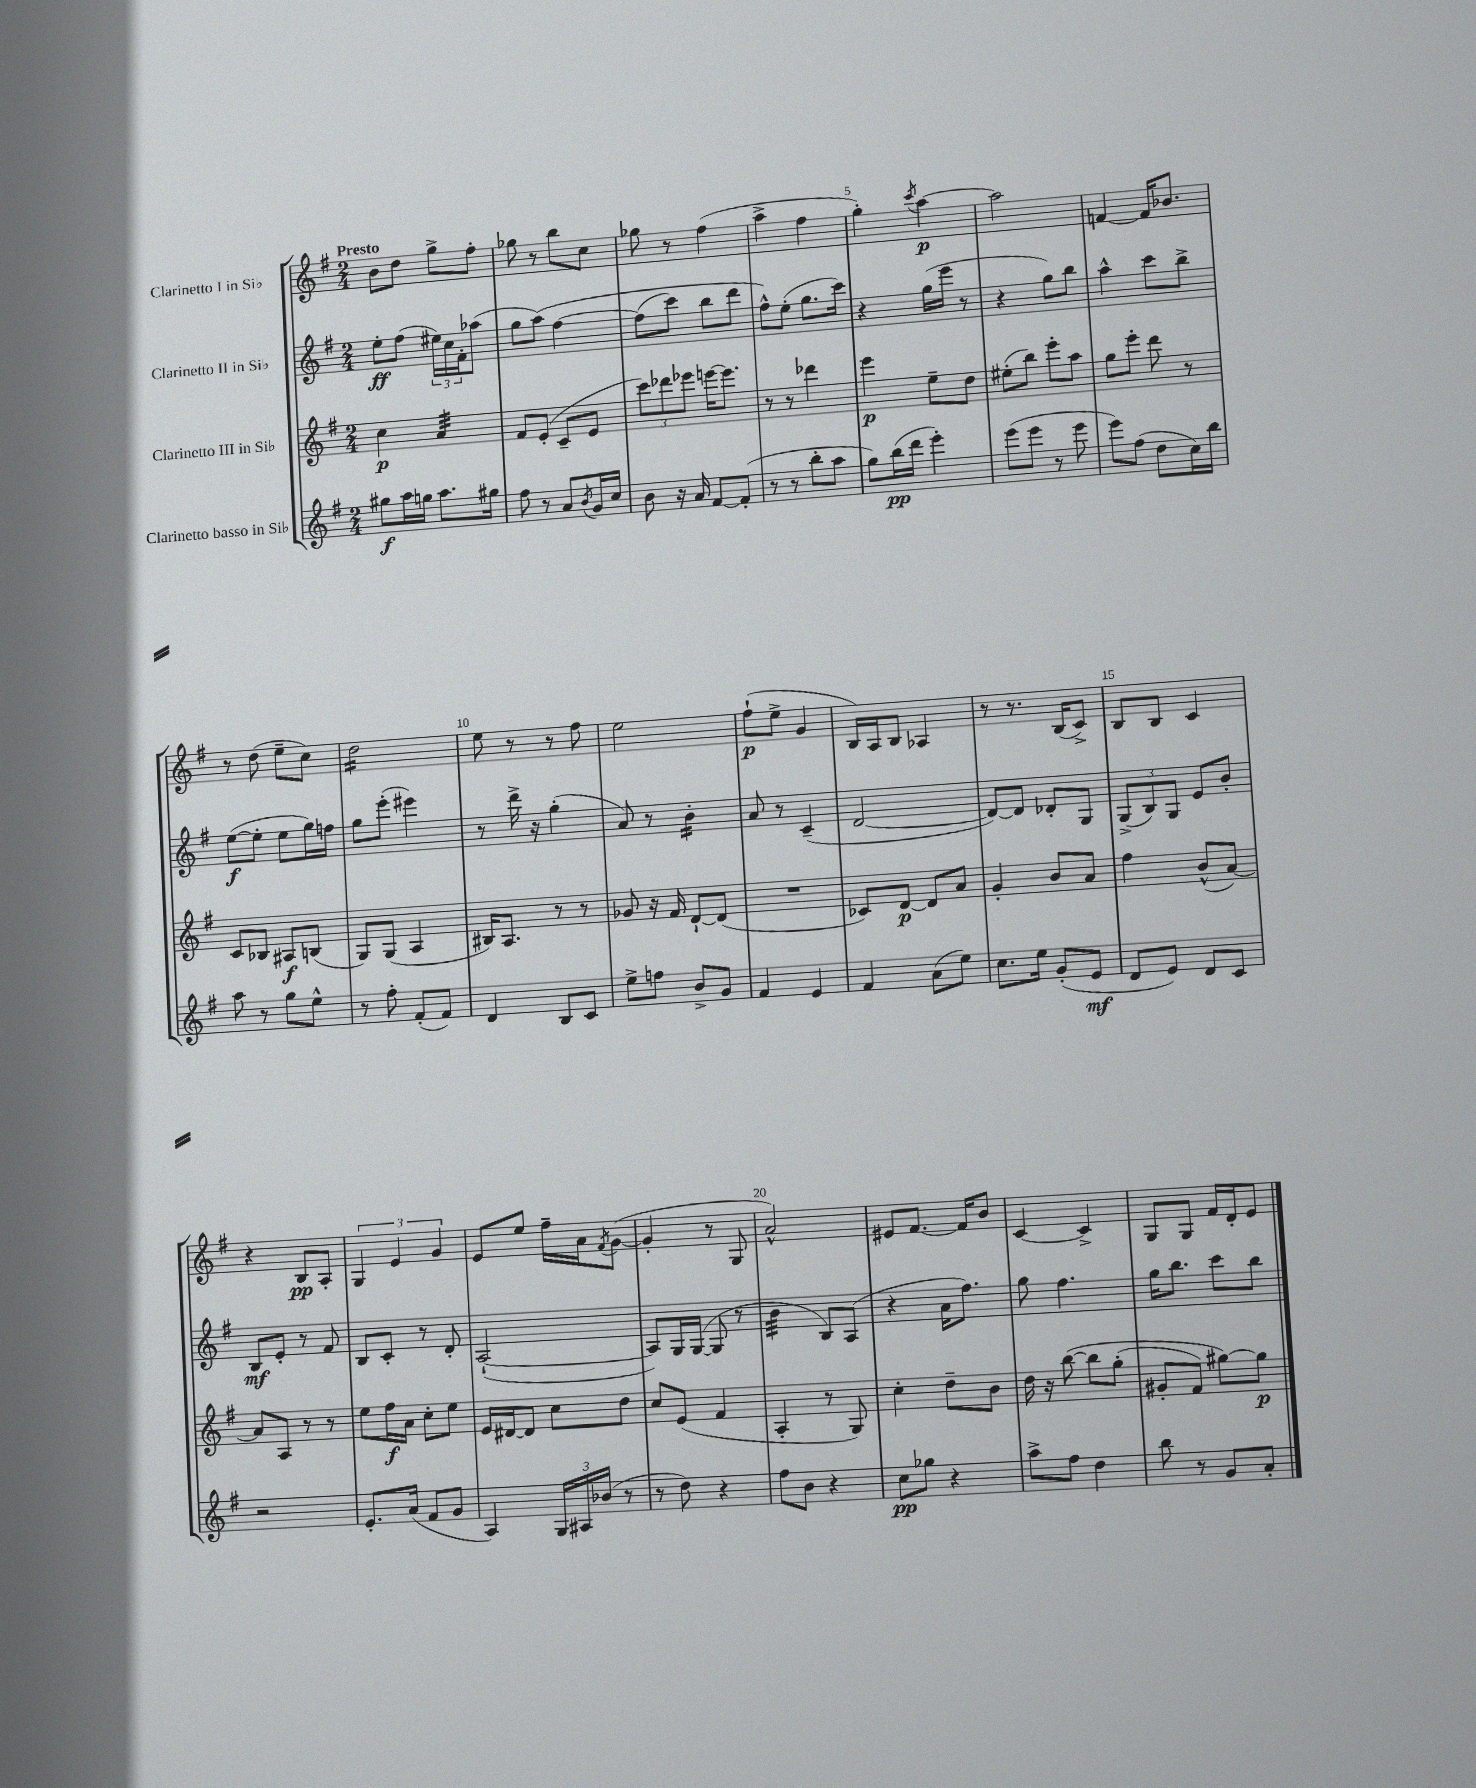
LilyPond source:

<<
\new StaffGroup <<
\new Staff = "s0" \with { instrumentName = "Clarinetto I in Sib" } {
    \clef treble \key g \major \numericTimeSignature \time 2/4 \tempo "Presto"
    b'8 d''8 g''8-> fis''8-. |
    ges''8 r8 b''8 c''8 |
    ges''8 r8 fis''4( |
    a''4-> fis''4 |
    g''4-.) \acciaccatura { c'''8 } a''4~\p |
    a''2 |
    f'4~ f'16 bes'8. |
    r8 d''8( e''8-- c''8) |
    d''2:16 |
    e''8 r8 r8 fis''8 |
    e''2 |
    fis''8-!\p( e''8-> g'4 |
    b16) a16 b8 aes4 |
    r8 r8. b16( c'8->) |
    b8 b8 c'4 |
    r4 b8\pp a8-. |
    \tuplet 3/2 { g4 e'4 g'4 } |
    e'8 e''8 fis''16-- a'16 \acciaccatura { fis'8 } g'8~( |
    g'4-. r8 g8 |
    a'2-^) |
    eis'8 fis'8.~ fis'16 b'8 |
    c'4~ c'4-> |
    g8 g8 fis'16 d'16-. e'8 \bar "|." |
}
\new Staff = "s1" \with { instrumentName = "Clarinetto II in Sib" } {
    \clef treble \key g \major \numericTimeSignature \time 2/4
    e''8-.\ff fis''8( \tuplet 3/2 { eis''16) c''16 fis'16-. } aes''8( |
    g''8 a''8)\( fis''4~ |
    fis''8( c'''8) b''8 d'''8 |
    fis''8-^\) e''8-.( g''8. c'''16) |
    r4 g''16( e'''16 r8 |
    r4 g''8) b''8 |
    a''4-^ c'''8 b''8-> |
    e''8~\f( e''8-. e''8 g''16) f''16 |
    g''8 e'''8-.( eis'''4) |
    r8 d'''16-> r16 g''4-.( |
    a'8) r8 b'4:16-. |
    a'8 r8 c'4--( |
    d'2~ |
    d'8~) d'8 des'8-. g8 |
    \tuplet 3/2 { g8->( b8) g8 } e'8 b'8-. |
    b8\mf e'8-. r8 fis'8 |
    b8 c'8-. r8 d'8-. |
    a2~-!( |
    a8) g16 g16~( g8 r8 |
    b'4:32 b8) a8( |
    r4 a'16 fis''8.) |
    g''8 fis''4. |
    g''16 b''8. c'''8 b''8 \bar "|." |
}
\new Staff = "s2" \with { instrumentName = "Clarinetto III in Sib" } {
    \clef treble \key g \major \numericTimeSignature \time 2/4
    c''4\p a'4:32 |
    fis'8 e'8-.( c'8-- e'8 |
    \tuplet 3/2 { c'''8) des'''8 ees'''8 } e'''16~ e'''8. |
    r8 r8 des'''4 |
    e'''4\p e''8-- d''8 |
    eis''8-.( b''8) e'''8-. a''8 |
    g''8 e'''8-. d'''8 r8 |
    c'8 bes8 ais8\f b8( |
    g8) g8( a4 |
    bis16) a8. r8 r8 |
    ges'8 r16 fis'16 d'8~-! d'8( |
    R2 |
    ces'8) d'8~\p d'8 a'8 |
    g'4-. b'8 a'8 |
    fis''4 b'8-^( a'8~) |
    a'8 a8 r8 r8 |
    e''8 fis''16\f a'16 c''8-. e''8 |
    e'16 dis'16~ dis'8 c''8 d''8 |
    c''8 e'8( fis'4 |
    a4-. r8 g8) |
    c''4-. d''8-- b'8 |
    d''16 r16 b''8~\( b''8 g''8-.( |
    gis'8-. fis'8) gis''8~\) gis''8\p \bar "|." |
}
\new Staff = "s3" \with { instrumentName = "Clarinetto basso in Sib" } {
    \clef treble \key g \major \numericTimeSignature \time 2/4
    gis''8\f a''16 g''16 a''8. gis''16 |
    fis''8 r8 a'8 \acciaccatura { b'8 } g'16 c''16 |
    b'8 r16 a'16 fis'8~ fis'8-.( |
    r8 r8 b''8-. a''8 |
    g''8) b''16\pp( d'''16 e'''4-.) |
    e'''8( e'''8 r8 e'''8 |
    e'''8) fis''8( d''8 c''16) b''16 |
    a''8 r8 g''8 e''8-^ |
    r8 fis''8-. fis'8-.( fis'8) |
    d'4 b8 c'8 |
    e''8-> f''8 b'8-> g'8 |
    fis'4 e'4 |
    fis'4 a'8( e''8) |
    c''8. e''16 g'8-.( e'8\mf |
    d'8 e'8) d'8 c'8 |
    r2 |
    e'8.-. a'16( fis'8 g'8 |
    a4) \tuplet 3/2 { g16 ais16 bes'16( } r8 |
    r8 d''8) r4 |
    fis''8 b'8 r4 |
    c''8\pp ges''8 r4 |
    a''8-> fis''8 d''4 |
    b''8 r8 g'8 a'8-. \bar "|." |
}
>>
>>
\layout { \context { \Score \override BarNumber.break-visibility = ##(#f #t #t) barNumberVisibility = #(every-nth-bar-number-visible 5) } }
